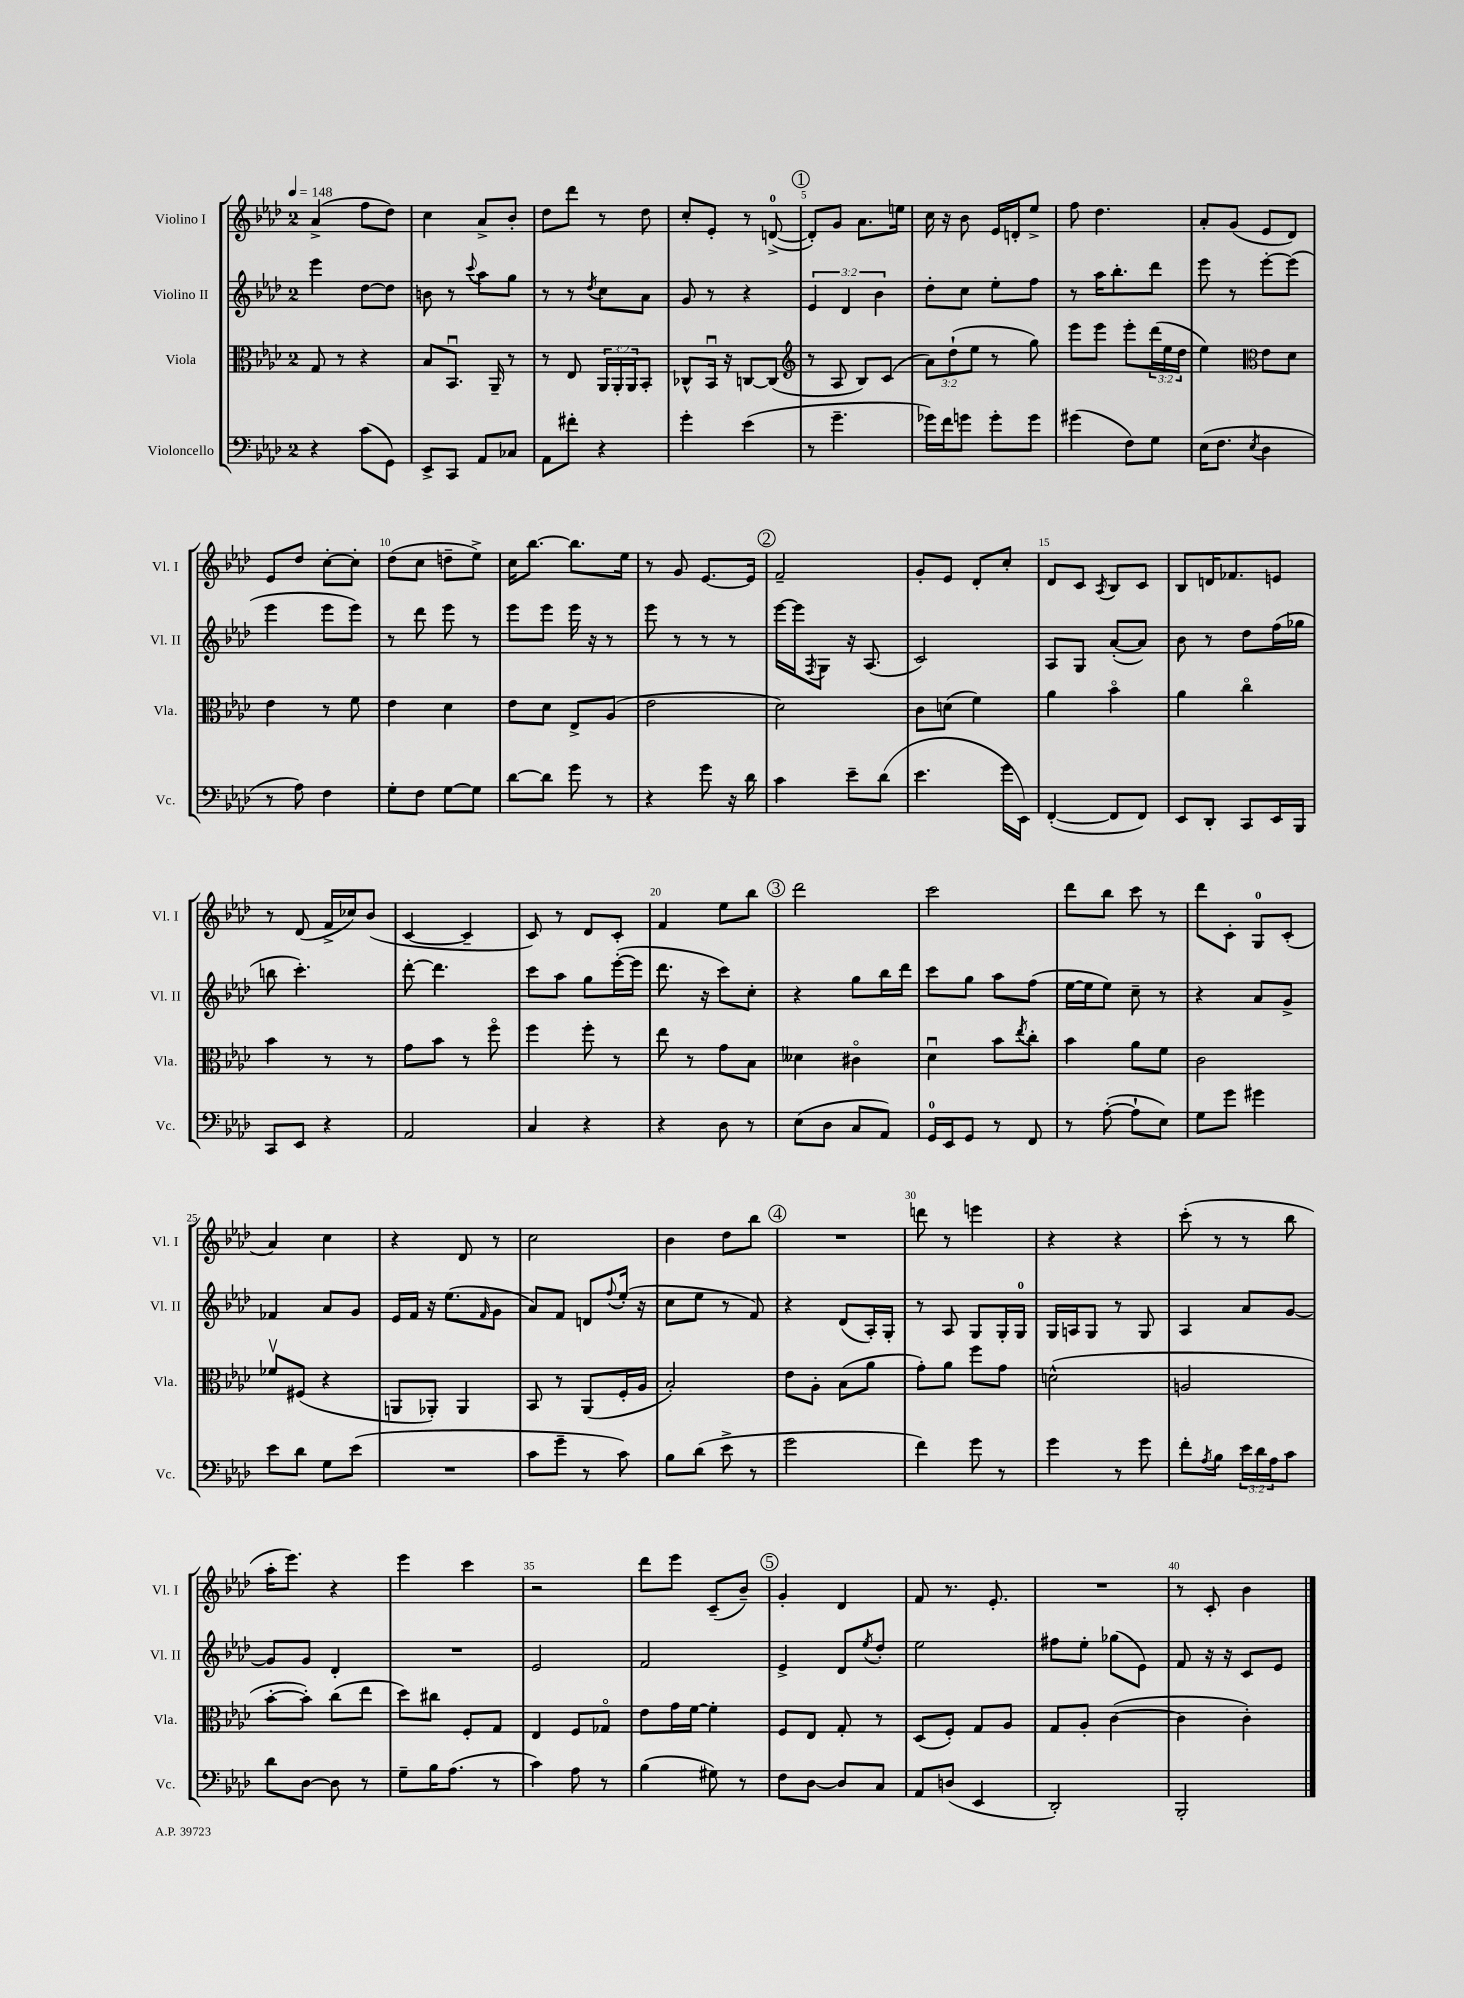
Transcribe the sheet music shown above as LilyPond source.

<<
\new StaffGroup <<
\new Staff = "s0" \with { instrumentName = "Violino I" shortInstrumentName = "Vl. I" } {
    \clef treble \key aes \major \once \override Staff.TimeSignature.style = #'single-digit \time 2/4 \tempo 4 = 148
    aes'4->( f''8 des''8) |
    c''4 aes'8-> bes'8-. |
    des''8 des'''8 r8 des''8 |
    c''8-. ees'8-. r8 d'8-0~->( |
    \mark \markup { \circle "1" } d'8-.) g'8 aes'8. e''16 |
    c''16 r16 bes'8 ees'16 d'16-. ees''8-> |
    f''8 des''4. |
    aes'8-. g'8( ees'8 des'8) |
    ees'8 des''8 c''8~-. c''8-. |
    des''8( c''8 d''8-- ees''8->) |
    c''16 bes''8.~ bes''8. ees''16 |
    r8 g'8 ees'8.~ ees'16 |
    \mark \markup { \circle "2" } f'2-- |
    g'8-. ees'8 des'8-. c''8-. |
    des'8 c'8 \acciaccatura { aes8 } bes8 c'8 |
    bes8 d'16 fes'8. e'8 |
    r8 des'8( f'16-> ces''16) bes'8( |
    c'4~ c'4-- |
    c'8) r8 des'8 c'8-. |
    f'4 ees''8 bes''8 |
    \mark \markup { \circle "3" } des'''2 |
    c'''2 |
    des'''8 bes''8 c'''8 r8 |
    des'''8 c'8-. g8-0 c'8-.( |
    aes'4) c''4 |
    r4 des'8 r8 |
    c''2 |
    bes'4 des''8 bes''8 |
    \mark \markup { \circle "4" } R2 |
    d'''8 r8 e'''4 |
    r4 r4 |
    c'''8-.( r8 r8 bes''8 |
    aes''16-. ees'''8.) r4 |
    ees'''4 c'''4 |
    r2 |
    des'''8 ees'''8 c'8--( bes'8--) |
    \mark \markup { \circle "5" } g'4-. des'4 |
    f'8 r8. ees'8.-. |
    R2 |
    r8 c'8-. bes'4 \bar "|." |
}
\new Staff = "s1" \with { instrumentName = "Violino II" shortInstrumentName = "Vl. II" } {
    \clef treble \key aes \major \once \override Staff.TimeSignature.style = #'single-digit \time 2/4 \override Staff.TupletNumber.text = #tuplet-number::calc-fraction-text
    ees'''4 des''8~ des''8 |
    b'8 r8 \appoggiatura { c'''8 } aes''8 g''8 |
    r8 r8 \acciaccatura { des''8 } c''8 aes'8 |
    g'8 r8 r4 |
    \mark \markup { \circle "1" } \tuplet 3/2 { ees'4 des'4 bes'4 } |
    des''8-. c''8 ees''8-. f''8 |
    r8 aes''16 bes''8.-. des'''8 |
    ees'''8 r8 ees'''8~-. ees'''8( |
    ees'''4 ees'''8 ees'''8) |
    r8 des'''8 ees'''8 r8 |
    ees'''8 ees'''8 ees'''16 r16 r8 |
    ees'''8 r8 r8 r8 |
    \mark \markup { \circle "2" } ees'''16~ ees'''16 \acciaccatura { f8 } g8 r16 aes8.( |
    c'2) |
    aes8 g8 aes'8~-.( aes'8) |
    bes'8 r8 des''8 f''16( ges''16 |
    b''8 c'''4.-.) |
    des'''8~-. des'''4. |
    c'''8 aes''8 g''8 ees'''16~-.( ees'''16 |
    des'''8. r16 c'''8) c''8-. |
    \mark \markup { \circle "3" } r4 g''8 bes''16 des'''16 |
    c'''8 g''8 aes''8 f''8( |
    ees''16~ ees''16 ees''8) c''8-- r8 |
    r4 aes'8 g'8-> |
    fes'4 aes'8 g'8 |
    ees'16 f'16 r16 ees''8.( \grace { f'16 } g'8 |
    aes'8) f'8 d'8 \appoggiatura { f''8 } ees''16-.( r16 |
    c''8 ees''8 r8 f'8) |
    \mark \markup { \circle "4" } r4 des'8( aes16-.) g16-. |
    r8 aes8 g8 g16-. g16-0 |
    g16 a16 g8 r8 g8 |
    aes4 aes'8 g'8~ |
    g'8 g'8 des'4-. |
    R2 |
    ees'2 |
    f'2 |
    \mark \markup { \circle "5" } ees'4-> des'8 \acciaccatura { ees''8 } des''8-. |
    ees''2 |
    fis''8 ees''8-. ges''8( ees'8) |
    f'8 r16 r16 c'8 ees'8 \bar "|." |
}
\new Staff = "s2" \with { instrumentName = "Viola" shortInstrumentName = "Vla." } {
    \clef alto \key aes \major \once \override Staff.TimeSignature.style = #'single-digit \time 2/4 \override Staff.TupletNumber.text = #tuplet-number::calc-fraction-text
    g8 r8 r4 |
    bes8 bes,8.\downbow aes,16-- r8 |
    r8 ees8 \tuplet 3/2 { aes,16 aes,16-. aes,16 } bes,8-. |
    ces8-^ bes,16\downbow r16 c8~ c8( |
    \mark \markup { \circle "1" } \clef treble r8 aes8 bes8) c'8( |
    \tuplet 3/2 { aes'8) des''8-!( ees''8 } r8 g''8) |
    ees'''8 ees'''8 ees'''8-. \tuplet 3/2 { des'''16( ees''16 des''16 } |
    ees''4) \clef alto ees'8 des'8 |
    ees'4 r8 f'8 |
    ees'4 des'4 |
    ees'8 des'8 ees8-> aes8( |
    ees'2 |
    \mark \markup { \circle "2" } des'2) |
    c'8 d'8( f'4) |
    aes'4 bes'4\flageolet |
    aes'4 c''4\flageolet |
    bes'4 r8 r8 |
    g'8 bes'8 r8 f''8\flageolet |
    f''4 f''8-. r8 |
    ees''8 r8 g'8 bes8 |
    \mark \markup { \circle "3" } deses'4 cis'4\flageolet |
    des'4\downbow bes'8 \acciaccatura { ees''8 } c''8-. |
    bes'4 aes'8 f'8 |
    c'2 |
    fes'8\upbow fis8( r4 |
    a,8 aes,8-.) aes,4 |
    bes,8 r8 aes,8( f16-. aes16 |
    bes2-.) |
    \mark \markup { \circle "4" } ees'8 aes8-. bes8( aes'8 |
    g'8-.) aes'8 f''8 g'8 |
    d'2-^( |
    a2 |
    bes'8~-. bes'8-.) c''8( ees''8 |
    des''8) cis''8 f8-. g8 |
    ees4 f8 ges8\flageolet |
    ees'8 g'16 f'16~ f'4-. |
    \mark \markup { \circle "5" } f8 ees8 g8-. r8 |
    des8( f8-.) g8 aes8 |
    g8 aes8-. c'4~( |
    c'4 c'4-.) \bar "|." |
}
\new Staff = "s3" \with { instrumentName = "Violoncello" shortInstrumentName = "Vc." } {
    \clef bass \key aes \major \once \override Staff.TimeSignature.style = #'single-digit \time 2/4 \override Staff.TupletNumber.text = #tuplet-number::calc-fraction-text
    r4 c'8( g,8) |
    ees,8-> c,8 aes,8 ces8 |
    aes,8 fis'8-. r4 |
    g'4-. ees'4( |
    \mark \markup { \circle "1" } r8 g'4.-- |
    ges'16) f'16 g'8 g'8-. g'8 |
    gis'4( f8) g8 |
    ees16( f8. \acciaccatura { ees8 } des4 |
    r8 aes8) f4 |
    g8-. f8 g8~ g8 |
    des'8~ des'8 g'8 r8 |
    r4 g'8 r16 des'16 |
    \mark \markup { \circle "2" } c'4 ees'8-- des'8( |
    ees'4. g'16 ees,16) |
    f,4~-.( f,8 f,8) |
    ees,8 des,8-. c,8 ees,16 bes,,16 |
    c,8 ees,8 r4 |
    aes,2 |
    c4 r4 |
    r4 des8 r8 |
    \mark \markup { \circle "3" } ees8( des8 c8 aes,8) |
    g,16-0 ees,16 g,8 r8 f,8 |
    r8 aes8~-.( aes8-! ees8) |
    g8 g'8 gis'4 |
    ees'8 des'8 g8 ees'8( |
    R2 |
    c'8 g'8-- r8 c'8) |
    bes8 des'8( ees'8-> r8 |
    \mark \markup { \circle "4" } g'2 |
    f'4) g'8 r8 |
    g'4 r8 g'8 |
    f'8-. \acciaccatura { aes8 } bes8 \tuplet 3/2 { ees'16 des'16 aes16 } c'8 |
    des'8 des8~ des8 r8 |
    g8-- bes16 aes8.( r8 |
    c'4) aes8 r8 |
    bes4( gis8) r8 |
    \mark \markup { \circle "5" } f8 des8~ des8 c8 |
    aes,8 d8( ees,4 |
    des,2-.) |
    bes,,2-. \bar "|." |
}
>>
>>
\layout { \context { \Score \override BarNumber.break-visibility = ##(#f #t #t) barNumberVisibility = #(every-nth-bar-number-visible 5) } }
